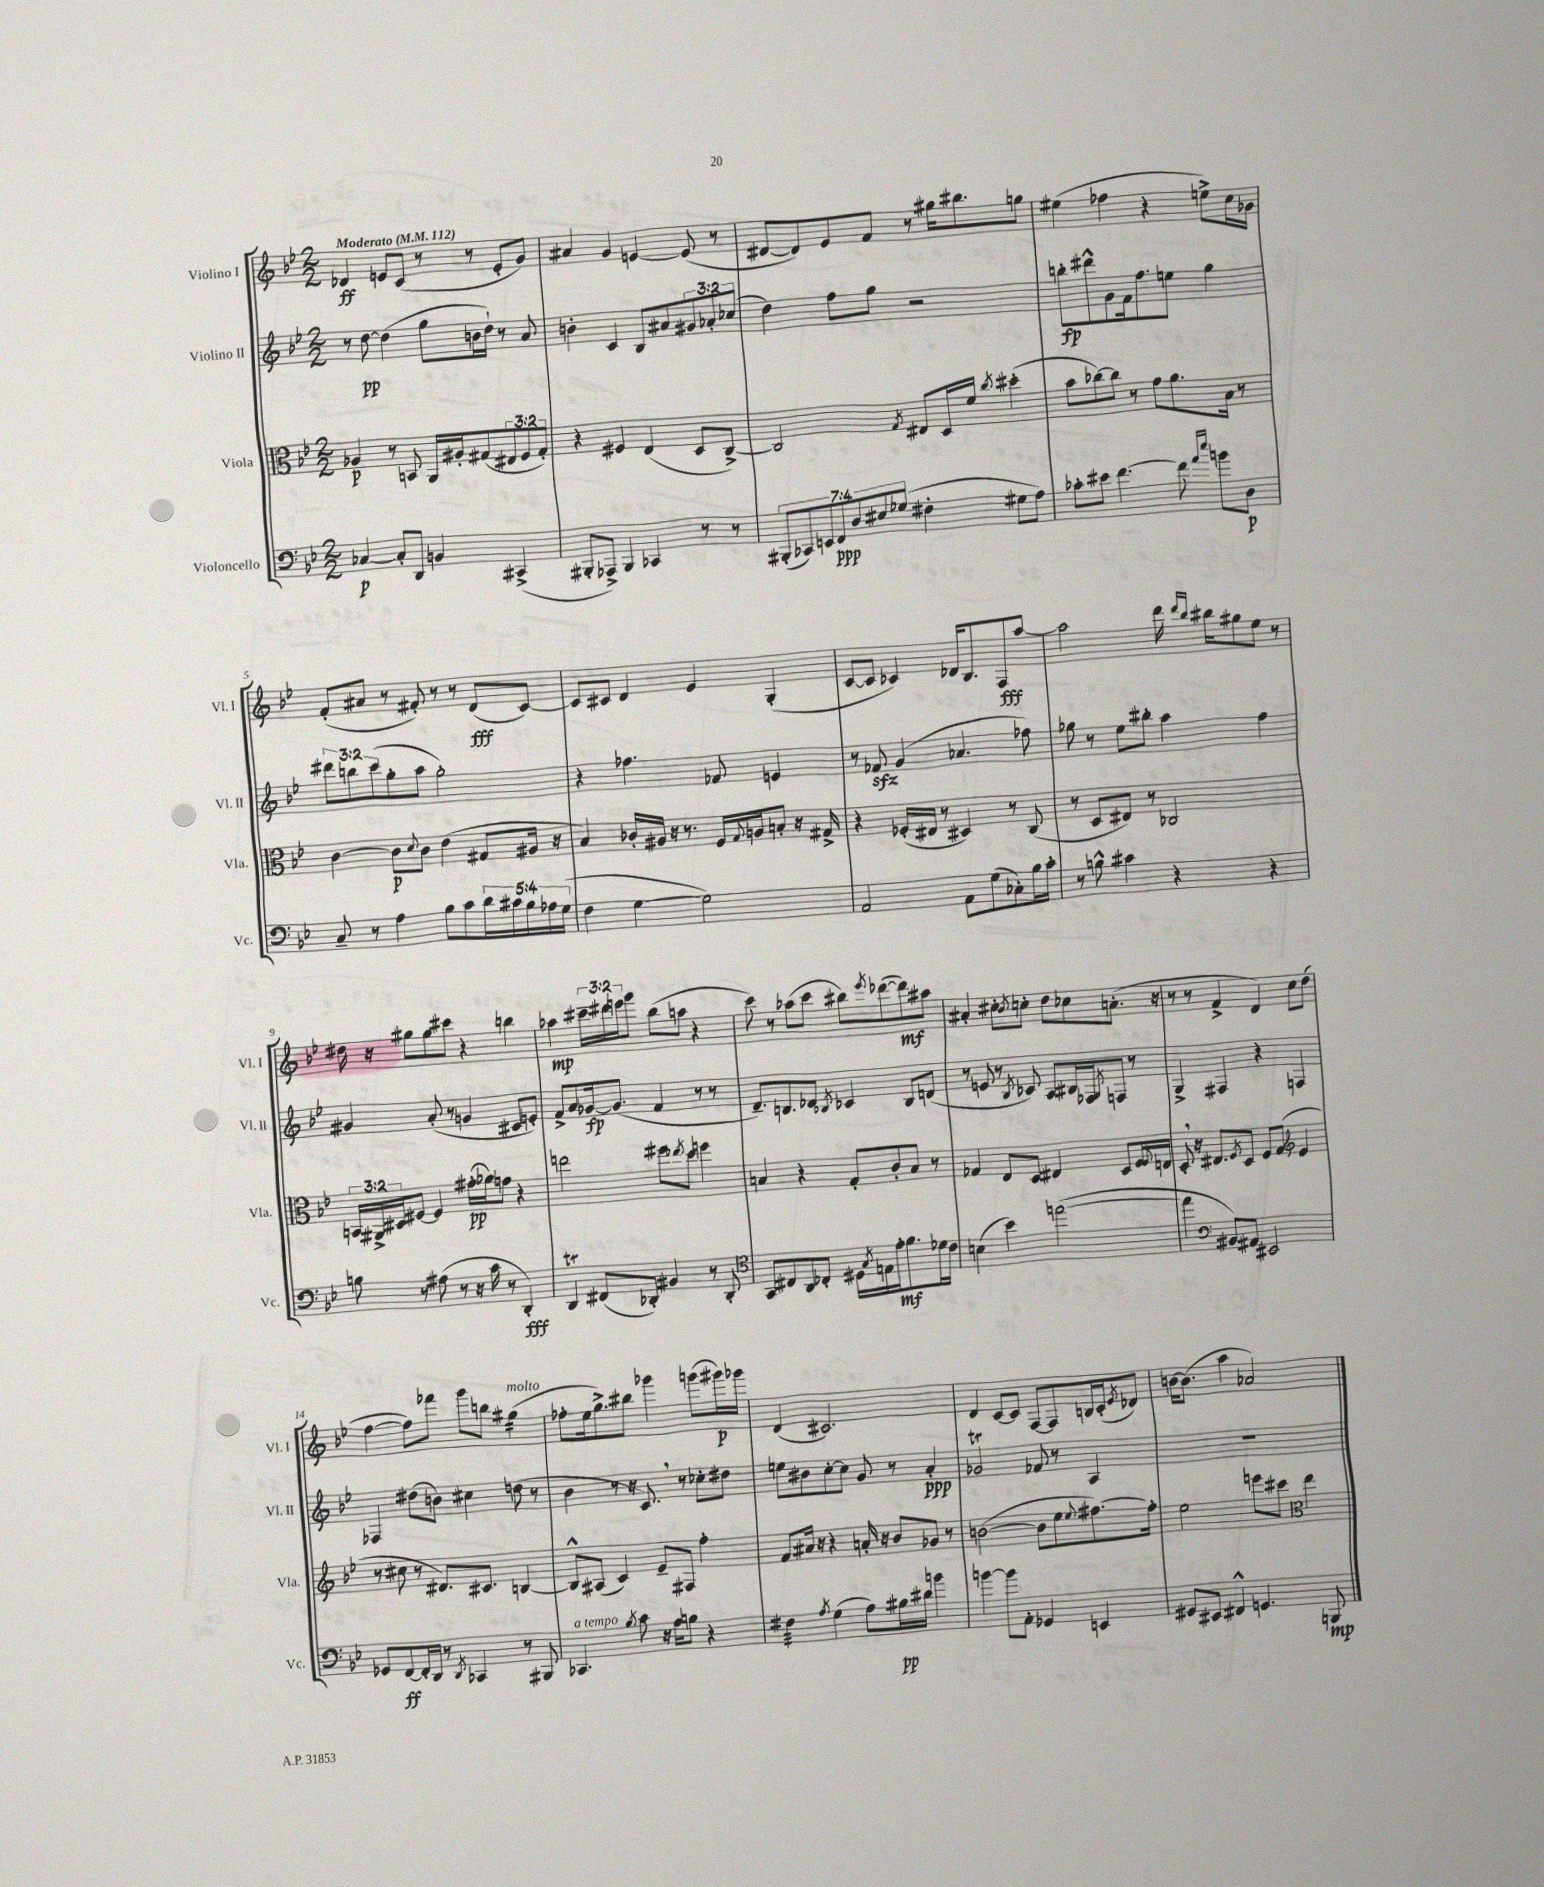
<<
\new StaffGroup <<
\new Staff = "s0" \with { instrumentName = "Violino I" shortInstrumentName = "Vl. I" } {
    \clef treble \key bes \major \numericTimeSignature \time 2/2 \override Staff.TupletNumber.text = #tuplet-number::calc-fraction-text \tempo "Moderato" 4 = 112
    des'4\ff e'8 c'8( r8 r8 e'8-. g'8) |
    ais'4 g'4 e'4~ e'8( r8 |
    dis'8~ dis'8) ees'8 f'8 r8 gis''16 bis''8. g''8 |
    eis''4( fes''4 r4 e''8->) c''16 ges'16 |
    f'8-.( ais'8 r8 fis'8-.) r8 r8 d'8\fff( c'8~) |
    c'8 cis'8 d'4 ees'4 g4-.( |
    c'8~ c'8 ces'4) des'16 bes8. f8\fff a''8~ |
    a''2 d'''16 \grace { d'''16 bes''16 } bis''16 gis''8 ees''8 r8 |
    dis''16 r16 gis''8 gis''8 cis'''8 r4 b''4 |
    aes''4\mp \tuplet 3/2 { cis'''16-- dis'''16 e'''16 } g'''8 bes''8( a''8 r4 |
    c'''8) r8 aes''8( c'''8 bis''8) \acciaccatura { ees'''8 } des'''8~( des'''8\mf) ais''8 |
    ais'4-. cis''8-. \acciaccatura { bes'8 } c''8-. d''8 ces''8 a'8.-.( r16 |
    r8 r8 f'4-> d'4) c''8 d''8( |
    f''4~ f''8) fes'''8 g'''8 b''8 gis''4:16^\markup { \italic "molto" }( |
    fes''8-. ees''16 g''8.->) bis''8 ges'''4 g'''8( gis'''16\p) ges'''16 |
    d'4( cis'2.) |
    d'4 c'8~ c'8 f8~ f8 b16 c'16-.( \acciaccatura { ees'8 } des'8) |
    b'16~ b'8.( a''4 aes'2) \bar "|." |
}
\new Staff = "s1" \with { instrumentName = "Violino II" shortInstrumentName = "Vl. II" } {
    \clef treble \key bes \major \numericTimeSignature \time 2/2 \override Staff.TupletNumber.text = #tuplet-number::calc-fraction-text
    r8 d''8~\pp d''4( g''8 b'16 d''16-!) r8 a'8 |
    b'4-. c'4 bes8 ais'8 \tuplet 3/2 { gis'8 aes'8-. ces''8( } |
    d''4) f''8 g''8 r2 |
    b''8-.\fp dis'''8-^ g'8 f'16 f''8. e''8 g''4 |
    \tuplet 3/2 { dis'''8 b''8 c'''8( } g''8-. a''8 g''2-.) |
    r4 fes''4. fes'8 e'4 |
    r8 fes'8\sfz g'4( aes'4. fes''8) |
    ges''8 r8 ees''8 bis''8-. a''4 f''4 |
    gis'4 a'8-.( r8 g'4 cis'8 e'8-.) |
    f'8-> a'8 ges'16~\fp ges'8.( f'4 r8 r8 |
    d'8.--) b8. des'8 \acciaccatura { bes8 } ces'4 bes8 d'8( |
    r8 e'8 r8 \acciaccatura { bes8 } ces'8) a8 bis16 fes16 \acciaccatura { g8 } f8 r8 |
    g4-> fis4 r4 f4 |
    fes4 dis''8( b'8) cis''4 d''8( r8 |
    bes'4 r8 r16 c'8.) \breathe r8 ces''8-. dis''8 |
    e''8 bis'8 c''8~-. c''8 g'8 r8 a'4-.\ppp |
    ges'2\trill fes'8 r8 a4 |
    R1 \bar "|." |
}
\new Staff = "s2" \with { instrumentName = "Viola" shortInstrumentName = "Vla." } {
    \clef alto \key bes \major \numericTimeSignature \time 2/2 \override Staff.TupletNumber.text = #tuplet-number::calc-fraction-text
    aes4\p r8 b,8 a,16 ais16-. gis8( \tuplet 3/2 { eis8 f8 gis8-.) } |
    r4 fis4 ees4( d8 c8~->) |
    c2 \acciaccatura { g8 } eis8 d16 f'16 \acciaccatura { c''8 } dis''4-.( |
    bes'8 ces''8~) ces''8 r8 g'8 a'8. bes16 r8 |
    c'4~ c'8\p \appoggiatura { d'8 } c'8 ees'4( gis8 ais16 r16 |
    bes4) ces'16-. ais16 r16 r8. f16 \appoggiatura { g8 } a16 b8-. r16 gis16-> |
    r4 fes16-.( eis16 r8 dis4) r8 c8( |
    r8 d8 eis8) r8 ces2 |
    \tuplet 3/2 { b,16 ais,16-> dis16 } fis8~ fis4 gis'16-.\pp( aes'16) g'8 r4 |
    e''2 fis''8 \acciaccatura { ees''8 } d''8 f''4 |
    b4 r4 g8-. c'8-. b8 r8 |
    ges4 ees8 d8 eis4 d8 f16 \appoggiatura { f8 } e16 |
    d8-. \breathe r16 eis8. \acciaccatura { f8 } d8 f8 g8( \clef treble ees'4 |
    r8 cis''8 r8 dis'8.) cis'8. b4~ |
    b8-^ ais8( c'4) ees'8-- fis8 f''4-. |
    f'8 ais'16 r16 r4 a'16-. r16 bes'8 ges'8 r8 |
    b'2~( b'8 ees''8 \appoggiatura { ees''8 } fis''8.~) fis''16-. |
    ees''2 e'''8 cis'''8 \clef alto ees''4 \bar "|." |
}
\new Staff = "s3" \with { instrumentName = "Violoncello" shortInstrumentName = "Vc." } {
    \clef bass \key bes \major \numericTimeSignature \time 2/2 \override Staff.TupletNumber.text = #tuplet-number::calc-fraction-text
    ces4~\p ces8-. d,8 b,4 cis,4->( |
    bis,,8-. aes,,8->) bis,,4 ces,4 r8 r8 |
    \tuplet 7/4 { bis,,8-.( ces,8) e,8 f,8\ppp d8 eis8 ges8( } fis4-. gis8 a8) |
    ces'8-. eis'8 f'4.~ f'8 \grace { a'16 ees''16 } b'8 d8\p |
    c8-- r8 a4 bes8 c'8 \tuplet 5/4 { d'16 cis'16 bes16 aes16 g16( } |
    f4 g4~ g2) |
    a,2 a,8 g8( ces8-.) bes16 c'16-. |
    r8 b8-^ cis'4 r4 r4 |
    b8 r8 ais8( r8 r16 c'16 r8 d,4-.\fff) |
    d,4\trill fis,8( des,8-.) bis,4 r8 des,8-. |
    \clef tenor g,8 cis8 a,8 ces8-. dis16 \acciaccatura { g8 } e16 ees'16-.\mf f'8. des'16 c'16 |
    b4( bes'4) e''2~( |
    e''4 \clef bass bis,8) ais,8 eis,2 |
    ges,8 f,8~\ff f,16-. d,16 r8 \acciaccatura { d,8 } ces,4 r8 bis,,8 |
    ces,4.^\markup { \italic "a tempo" } \acciaccatura { bes8 } c'8 r16 a16 b8 r4 |
    fis4:32 \acciaccatura { a8 } g4( a8) bis16\pp dis'16 b'4 |
    b'4~ b'8 a,8-. ges,4 e,4 |
    gis,8 eis,8 fis,4-^ g,4. b,,8\mp \bar "|." |
}
>>
>>
